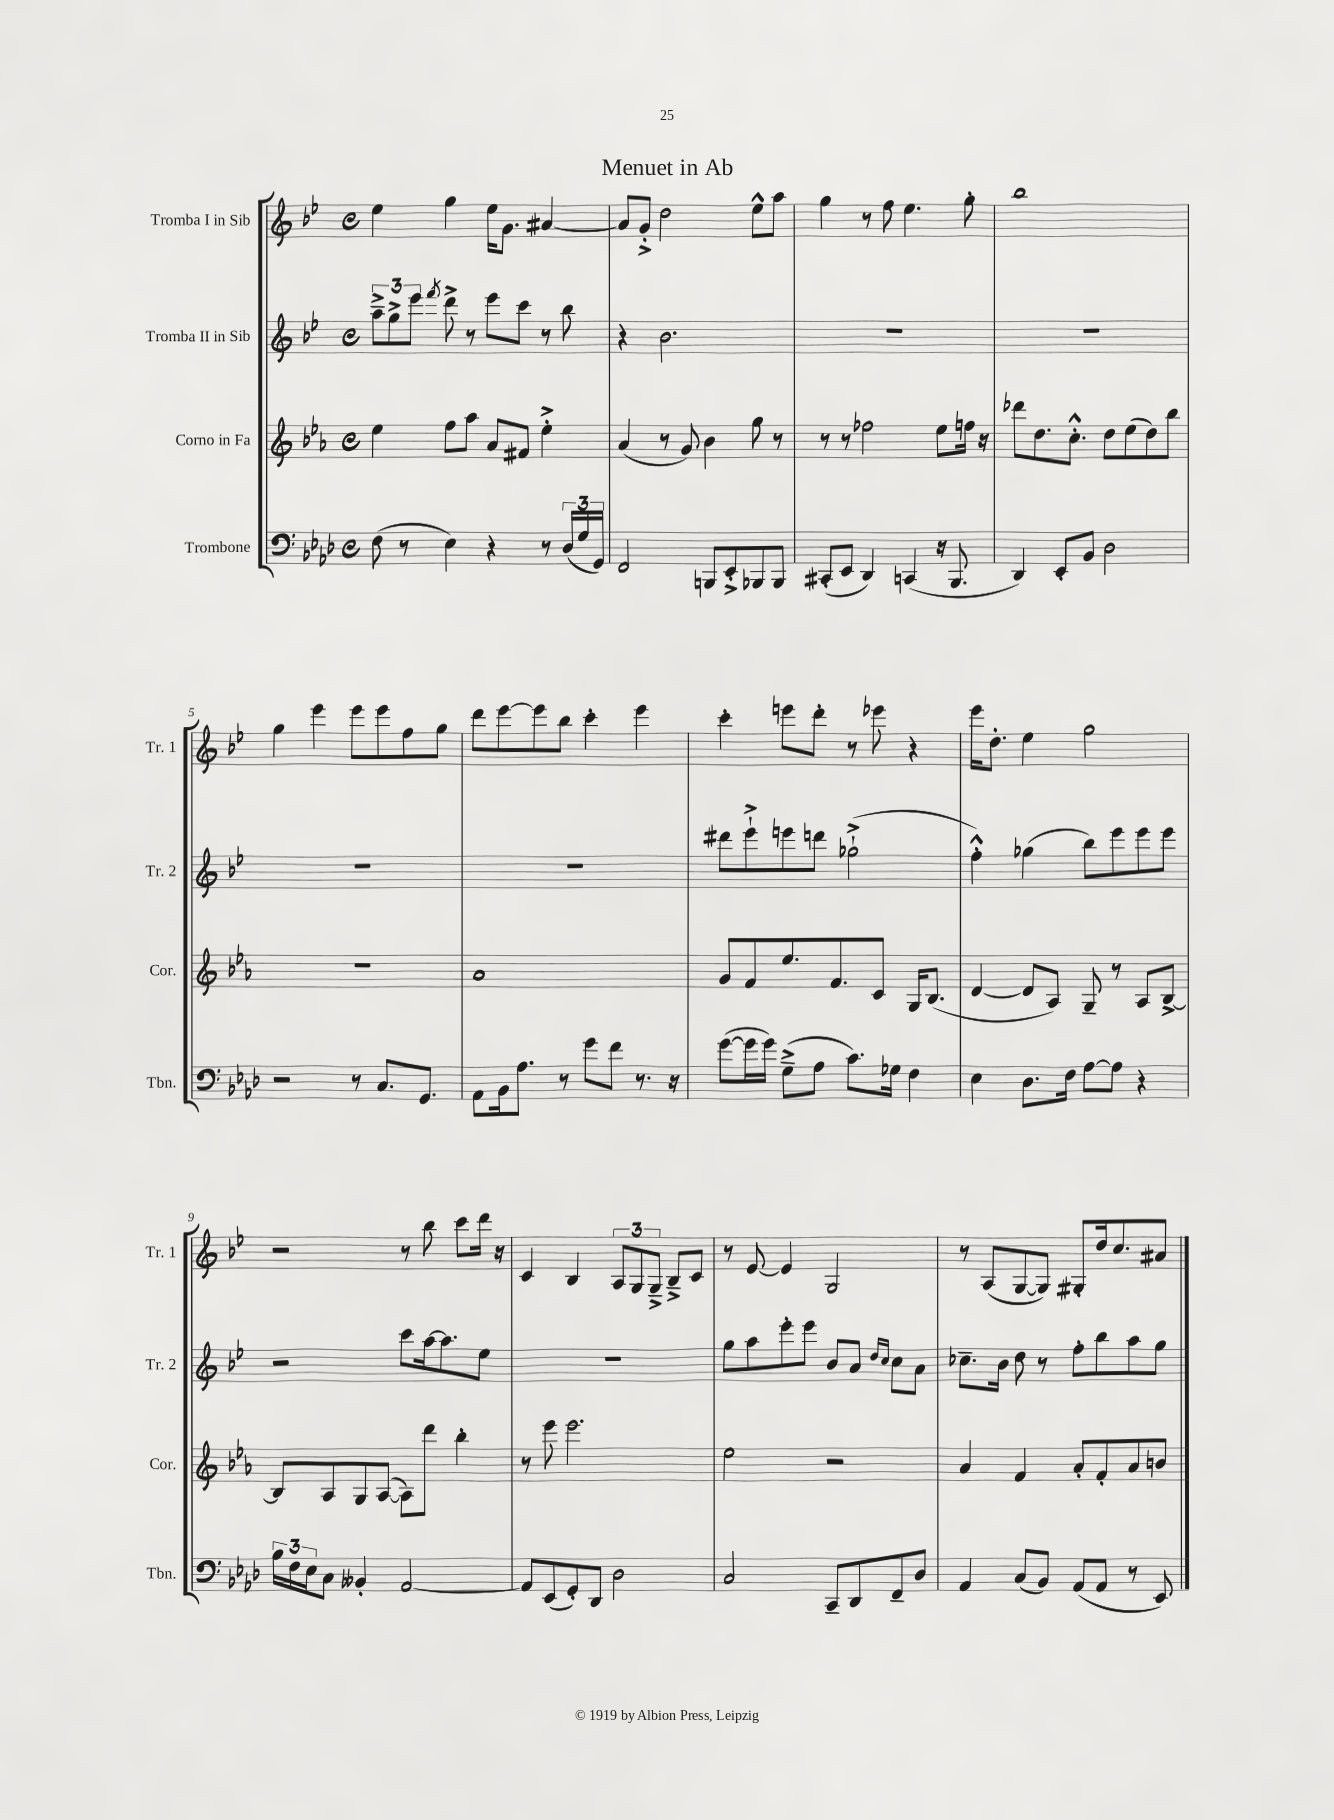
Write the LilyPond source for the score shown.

\header { title = "Menuet in Ab" }
<<
\new StaffGroup <<
\new Staff = "s0" \with { instrumentName = "Tromba I in Sib" shortInstrumentName = "Tr. 1" } {
    \clef treble \key bes \major \defaultTimeSignature \time 4/4
    ees''4 g''4 ees''16 g'8. ais'4~ |
    ais'8 g'8-.-> d''2 ees''8-^ a''8 |
    g''4 r8 f''8 ees''4. g''8-. |
    bes''1 |
    g''4 ees'''4 ees'''8 ees'''8 f''8 g''8 |
    d'''8 ees'''8~ ees'''8 bes''8 c'''4-. ees'''4 |
    c'''4-. e'''8 d'''8-. r8 ees'''8 r4 |
    ees'''16 d''8.-. ees''4 g''2 |
    r2 r8 bes''8 c'''8 d'''16 r16 |
    c'4 bes4 \tuplet 3/2 { a8 g8 g8---> } bes8---> c'8 |
    r8 ees'8~ ees'4 g2 |
    r8 a8( g8~ g8) gis8-. d''16 c''8. ais'8 \bar "|." |
}
\new Staff = "s1" \with { instrumentName = "Tromba II in Sib" shortInstrumentName = "Tr. 2" } {
    \clef treble \key bes \major \defaultTimeSignature \time 4/4
    \tuplet 3/2 { a''8---> g''8-> ees'''8 } \acciaccatura { f'''8 } d'''8-> r8 ees'''8 c'''8 r8 bes''8 |
    r4 bes'2. |
    R1 |
    R1 |
    R1 |
    R1 |
    dis'''8 ees'''8-!-> e'''8 d'''8 ges''2-!->( |
    f''4-.-^) ges''4( bes''8) ees'''8 ees'''8 ees'''8 |
    r2 c'''8 a''16~ a''8. ees''8 |
    r1 |
    g''8 a''8 ees'''8-. ees'''8 bes'8 a'8 \grace { d''16 c''16 } c''8 a'8 |
    ces''8.-- bes'16 d''8 r8 f''8-. bes''8 a''8 g''8 \bar "|." |
}
\new Staff = "s2" \with { instrumentName = "Corno in Fa" shortInstrumentName = "Cor." } {
    \clef treble \key ees \major \defaultTimeSignature \time 4/4
    ees''4 f''8 aes''8 aes'8 fis'8 ees''4-.-> |
    aes'4( r8 g'8) bes'4 g''8 r8 |
    r8 r8 fes''2 ees''8 f''16 r16 |
    des'''8 d''8. c''8.-.-^ d''8 ees''8( d''8) bes''8 |
    R1 |
    aes'1 |
    g'8 f'8 ees''8. f'8. c'8 g16 bes8.( |
    d'4~ d'8 aes8) g8-- r8 aes8 bes8~-> |
    bes8 aes8 g8 aes8~( aes8) d'''8 bes''4-. |
    r8 ees'''8 ees'''2. |
    ees''2 r2 |
    aes'4 f'4 aes'8-. f'8-. aes'8 b'8 \bar "|." |
}
\new Staff = "s3" \with { instrumentName = "Trombone" shortInstrumentName = "Tbn." } {
    \clef bass \key aes \major \defaultTimeSignature \time 4/4
    f8( r8 ees4) r4 r8 \tuplet 3/2 { des16( g16 g,16) } |
    f,2 b,,8 ees,8-.-> bes,,8 bes,,8 |
    cis,8-.( ees,8 des,4) c,4( r16 bes,,8. |
    des,4) ees,8-. bes,8 des2 |
    r2 r8 c8. g,8. |
    aes,8 bes,16 aes8. r8 g'8 f'8 r8. r16 |
    g'8~( g'16 g'16) g8--->( aes8 c'8.) ges16 f4 |
    ees4 des8. f16 aes8~ aes8 r4 |
    \tuplet 3/2 { bes16 f16 ees16 } c8 beses,4-. aes,2~ |
    aes,8 ees,8( g,8-.) des,8 des2 |
    c2 c,8-- des,8 f,8-- des8 |
    aes,4 c8( bes,8) aes,8( aes,8 r8 ees,8) \bar "|." |
}
>>
>>
